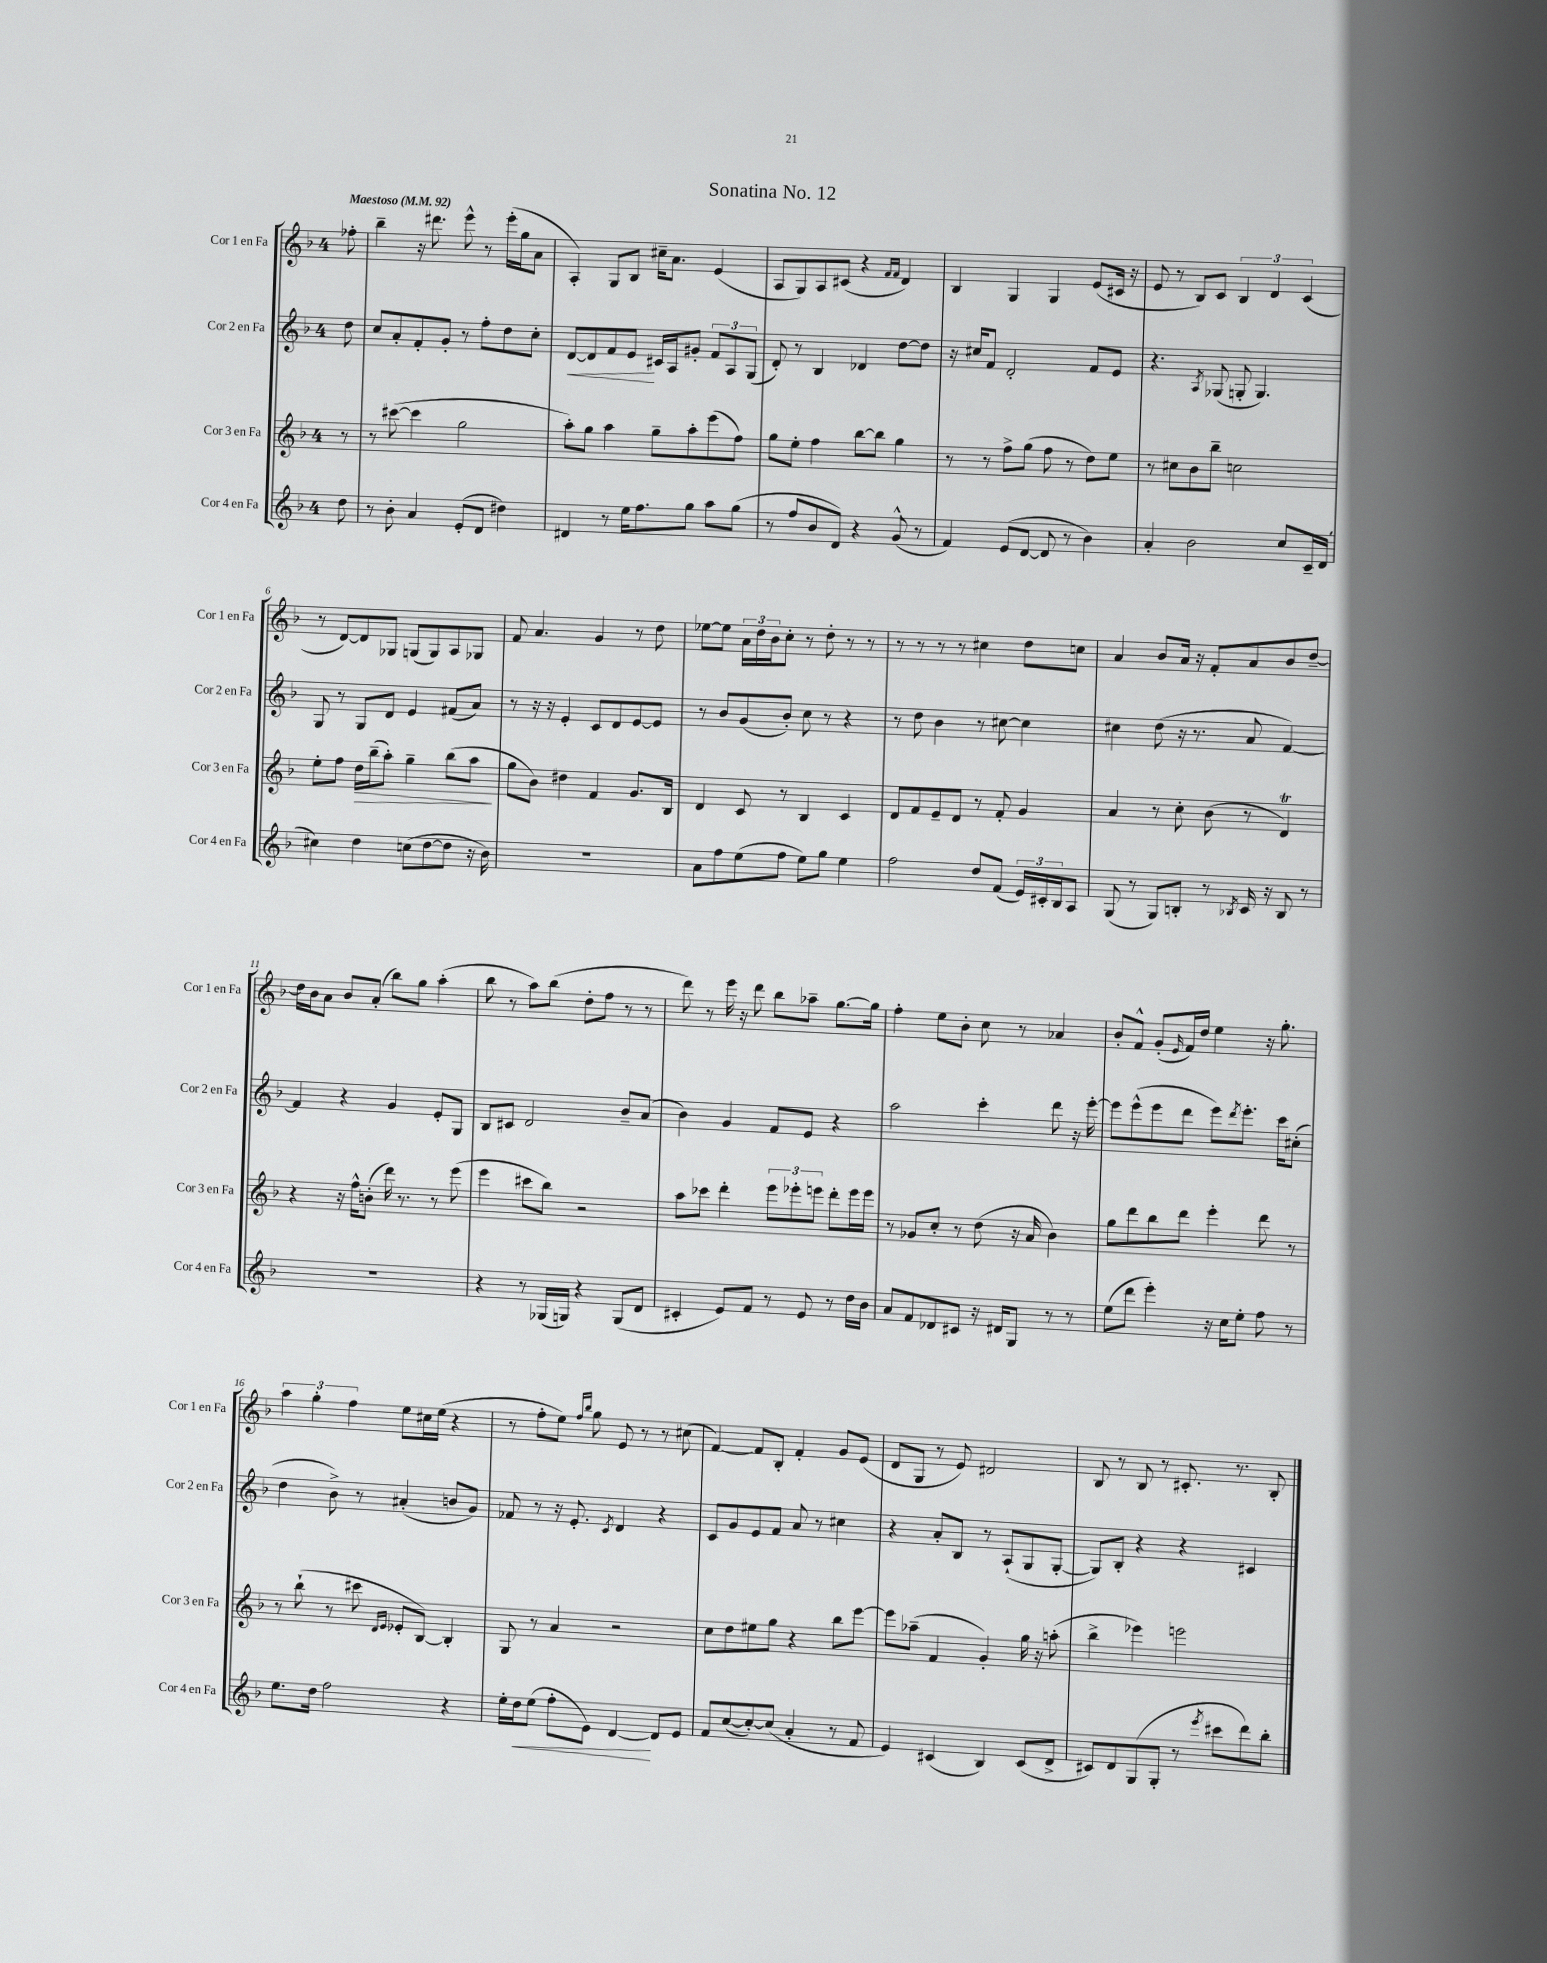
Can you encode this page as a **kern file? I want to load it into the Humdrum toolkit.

**kern	**dynam	**kern	**dynam	**kern	**dynam	**kern
*part4	*part4	*part3	*part3	*part2	*part2	*part1
*staff4	*staff4	*staff3	*staff3	*staff2	*staff2	*staff1
*I"Cor 4 en Fa	*	*I"Cor 3 en Fa	*	*I"Cor 2 en Fa	*	*I"Cor 1 en Fa
*I'Cor 4 en Fa	*	*I'Cor 3 en Fa	*	*I'Cor 2 en Fa	*	*I'Cor 1 en Fa
*clefG2	*	*clefG2	*	*clefG2	*	*clefG2
*k[b-]	*	*k[b-]	*	*k[b-]	*	*k[b-]
*M4/4	*	*M4/4	*	*M4/4	*	*M4/4
*MM92	*	*MM92	*	*MM92	*	*MM92
=	=	=	=	=	=	=
!	!	!	!	!	!	!LO:TX:a:B:t=Maestoso
8dd\	.	8r	.	8dd\	.	8ff-X'\
=1	=1	=1	=1	=1	=1	=1
8r	.	8r	.	8cc/L	.	4bb-~\
8b-'\	.	([8ccc#X\	.	8a'/	.	.
4a/	.	4ccc#\]	.	8f'/	.	16r
.	.	.	.	.	.	8.ddd#X\
.	.	.	.	8g'/J	.	.
(8e'/L	.	2gg\	.	8r	.	8eee^^\
8d/J	.	.	.	8ff'\L	.	8r
4dd#X\)	.	.	.	8dd\	.	(16eee'\LL
.	.	.	.	.	.	16gg\J
.	.	.	.	8cc'\J	.	8a\J
=2	=2	=2	=2	=2	=2	=2
!	!	!	!	!	!LO:HP:b	!
4d#X/	.	8aa'\L)	.	[8d/L	<	4A'/)
.	.	8gg\J	.	8d/]	.	.
8r	.	4aa\	.	8f/	.	8G/L
16ee\KL	.	.	.	8e/J	.	8B-/J
8.ff\	.	.	.	.	.	.
.	.	8gg~\L	.	16c#X/LL	[	16cc#X~\KL
.	.	.	.	16A/J	.	8.a\J
8gg\J	.	8aa'\	.	8g#X'/J	.	.
8aa\L	.	(8eee\	.	12f/L	.	(4e/
.	.	.	.	12A/	.	.
(8gg\J	.	8ff\J)	.	.	.	.
.	.	.	.	(12G/J	.	.
=3	=3	=3	=3	=3	=3	=3
8r	.	8gg\L	.	8d'/)	.	8A/L
8ff/L	.	8ee'\J	.	8r	.	8G/)
8b-/	.	4ff\	.	4B-/	.	8A/
8d/J)	.	.	.	.	.	(8c#X/J
4r	.	[8bb-\L	.	4d-X/	.	4r
.	.	8bb-\J]	.	.	.	.
.	.	.	.	.	.	16qqf/LL
.	.	.	.	.	.	16qqf/JJ
(8g^^/	.	4gg\	.	[8dd\L	.	4d/)
8r	.	.	.	8dd\J]	.	.
=4	=4	=4	=4	=4	=4	=4
4f/)	.	8r	.	16r	.	4B-/
.	.	.	.	16cc#X/KL	.	.
.	.	8r	.	8f/J	.	.
(8e/L	.	8ff^\L	.	2d'/	.	4G/
[8d/J	.	(8gg\J	.	.	.	.
8d/]	.	8ff\	.	.	.	4G/
8r	.	8r	.	.	.	.
4b-\)	.	8dd\L)	.	8f/L	.	(8e/L
.	.	8ee\J	.	8e/J	.	16c#X/Jk
.	.	.	.	.	.	16r
=5	=5	=5	=5	=5	=5	=5
4a'/	.	8r	.	4.r	.	8e/
.	.	8cc#X\L	.	.	.	8r
2b-\	.	8b-\	.	.	.	8B-/L)
.	.	.	.	8qA/	.	.
.	.	8bb-~\J	.	(8G-X/	.	8c/J
.	.	2ccn\	.	8Gn'/	.	6B-/
.	.	.	.	4.G/)	.	.
.	.	.	.	.	.	6d/
8cc/L	.	.	.	.	.	.
.	.	.	.	.	.	(6c/
16c~/L	.	.	.	.	.	.
(16d/JJ	.	.	.	.	.	.
!!LO:LB:g=z
=6	=6	=6	=6	=6	=6	=6
4cc#X\)	.	8ee'\L	.	8G/	.	8r
.	.	8ff\J	.	8r	.	[8d/L)
!	!	!	!LO:HP:b	!	!	!
4dd\	.	16dd\LL	>	8G/L	.	8d/]
.	.	(16bb-~\J	.	.	.	.
.	.	8aa'\J)	.	8d/J	.	8G-X/J
(8ccn\L	.	4gg~\	.	4e/	.	(8Gn/L
[8dd\	.	.	.	.	.	8G/)
8dd\J]	.	(8bb-\L	.	(8f#X/L	.	8A/
16r	.	8aa\J	.	8a/J)	.	8G-X/J
16b-\)	.	.	.	.	.	.
.	.	.	]	.	.	.
=7	=7	=7	=7	=7	=7	=7
1r	.	8gg\L	.	8r	.	8f/
.	.	8b-\J)	.	16r	.	4.a/
.	.	.	.	16r	.	.
.	.	4dd#X\	.	4e'/	.	.
.	.	4f/	.	8c/L	.	4g/
.	.	.	.	8d/	.	.
.	.	8.g/L	.	[8e/	.	8r
.	.	.	.	8e/J]	.	8dd\
.	.	16B-/Jk	.	.	.	.
=8	=8	=8	=8	=8	=8	=8
8a\L	.	4d/	.	8r	.	[8ee-X\L
8ff\	.	.	.	8b-/L	.	8ee-\J]
(8ee\	.	8c/	.	(8g/	.	24a\LL
.	.	.	.	.	.	24dd\
.	.	.	.	.	.	24b-\J
8ff\J	.	8r	.	8b-'/J)	.	8cc'\J
8ee\L)	.	4B-/	.	8cc\	.	8r
8gg\J	.	.	.	8r	.	8dd'\
4ee\	.	4c/	.	4r	.	8r
.	.	.	.	.	.	8r
=9	=9	=9	=9	=9	=9	=9
2ff\	.	8d/L	.	8r	.	8r
.	.	8f/	.	8dd\	.	8r
.	.	8e~/	.	4b-\	.	8r
.	.	8d/J	.	.	.	8r
8dd/L	.	8r	.	8r	.	4cc#X\
(8f/J	.	8f'/	.	[8cc#X\	.	.
24e/LL)	.	4g/	.	4cc#\]	.	8dd\L
24c#X'/	.	.	.	.	.	.
24B-/J	.	.	.	.	.	.
8A/J	.	.	.	.	.	8ccn\J
=10	=10	=10	=10	=10	=10	=10
(8G/	.	4a/	.	4cc#X\	.	4a/
8r	.	.	.	.	.	.
8G/L)	.	8r	.	(8dd\	.	8b-/L
8Bn'/J	.	8cc'\	.	16r	.	16a/Jk
.	.	.	.	8.r	.	16r
8r	.	(8b-\	.	.	.	8f'/L
8qB-X/	.	.	.	.	.	.
16c/	.	8r	.	8a/	.	8a/
16r	.	.	.	.	.	.
8B-/	.	4dT/)	.	[4f/)	.	8b-/
8r	.	.	.	.	.	[8dd~/J
!!LO:LB:g=z
=11	=11	=11	=11	=11	=11	=11
1r	.	4r	.	4f/]	.	16dd\LL]
.	.	.	.	.	.	16b-\J
.	.	.	.	.	.	8a\J
.	.	16r	.	4r	.	8b-/L
.	.	16ff^^\KL	.	.	.	.
.	.	(8bn'\J	.	.	.	(8a'/J
.	.	16ddd\)	.	4g/	.	8bb-\L)
.	.	8.r	.	.	.	.
.	.	.	.	.	.	8gg\J
.	.	8r	.	8e'/L	.	(4aa'\
.	.	(8eee\	.	8G/J	.	.
=12	=12	=12	=12	=12	=12	=12
4r	.	4eee\	.	8B-/L	.	8bb-\
.	.	.	.	8c#X/J	.	8r
8r	.	8ccc#X\L	.	2d/	.	8aa\L)
(16G-X/LL	.	8bb-\J)	.	.	.	(8bb-\J
16Gn/JJ)	.	.	.	.	.	.
4r	.	2r	.	.	.	8dd'\L
.	.	.	.	.	.	8ff\J
(8G/L	.	.	.	8b-~/L	.	8r
8d/J	.	.	.	(8a/J	.	8r
=13	=13	=13	=13	=13	=13	=13
4c#X'/	.	8aa\L	.	4b-\)	.	8ddd\)
.	.	8ccc-X\J	.	.	.	8r
8e/L)	.	4ddd'\	.	4g/	.	16eee\
.	.	.	.	.	.	16r
8f/J	.	.	.	.	.	8ddd\
8r	.	12eee\L	.	8f/L	.	8bb-\L
.	.	12eee-X'\	.	.	.	.
8e/	.	.	.	8e/J	.	8aa-X~\J
.	.	12eeen\J	.	.	.	.
8r	.	8ddd'\L	.	4r	.	[8.gg\L
16dd\LL	.	16eee\L	.	.	.	.
16b-\JJ	.	16eee\JJ	.	.	.	16gg\Jk]
=14	=14	=14	=14	=14	=14	=14
8a/L	.	8r	.	2aa\	.	4ff'\
8f/	.	8g-X/L	.	.	.	.
8d-X/	.	8cc'/J	.	.	.	8ee\L
8c#X/J	.	8r	.	.	.	8b-'\J
16r	.	(8dd\	.	4ccc'\	.	8cc\
16d#X/KL	.	.	.	.	.	.
8G/J	.	16r	.	.	.	8r
.	.	16a/	.	.	.	.
8r	.	4b-\)	.	8ddd\	.	4a-X/
8r	.	.	.	16r	.	.
.	.	.	.	[16eee'\	.	.
=15	=15	=15	=15	=15	=15	=15
(8ee\L	.	8gg\L	.	8eee\L]	.	8b-'/L
8ddd\J	.	8ddd\	.	(8eee^^\	.	8f^^/J
4eee'\)	.	8bb-\	.	8eee\	.	(8g'/L
.	.	.	.	.	.	16qqe/
.	.	8ddd\J	.	8ddd\J	.	16f/L)
.	.	.	.	.	.	16dd/JJ
16r	.	4eee'\	.	8eee\L)	.	4ee\
16cc\KL	.	.	.	.	.	.
.	.	.	.	8qddd/	.	.
8ee'\J	.	.	.	8.eee'\J	.	.
8ff\	.	8ddd\	.	.	.	16r
.	.	.	.	16ccc\KL	.	8.gg'\
8r	.	8r	.	(8cc#X'\J	.	.
!!LO:LB:g=z
=16	=16	=16	=16	=16	=16	=16
8.ee\L	.	8r	.	4dd\	.	6aa\
.	.	(8bb-`\	.	.	.	.
.	.	.	.	.	.	6gg'\
16dd\Jk	.	.	.	.	.	.
2ff\	.	8r	.	8b-^\)	.	.
.	.	.	.	.	.	6ff\
.	.	8ccc#X\	.	8r	.	.
.	.	16qqd/LL	.	.	.	.
.	.	16qqe/JJ	.	.	.	.
.	.	8e-X'/L	.	(4a#X'/	.	8ee\L
.	.	[8B-/J)	.	.	.	16cc#X\L
.	.	.	.	.	.	(16ee\JJ
4r	.	4B-'/]	.	8bn/L	.	4r
.	.	.	.	8g/J)	.	.
=17	=17	=17	=17	=17	=17	=17
16ee'\LL	.	8G/	.	8f-X/	.	8r
!	!LO:HP:b	!	!	!	!	!
16dd\J	<	.	.	.	.	.
(8ee\J	.	8r	.	8r	.	8ff'\L
8ff'\L	.	4a/	.	16r	.	8ee\J)
.	.	.	.	8.e'/	.	.
.	.	.	.	.	.	16qqff/LL
.	.	.	.	.	.	16qqbb-/JJ
8e\J)	.	.	.	.	.	8gg\
.	.	.	.	8qc/	.	.
[4d/	.	2r	.	4d/	.	8e/
.	.	.	.	.	.	8r
8d/L]	[	.	.	4r	.	8r
8e/J	.	.	.	.	.	(8cc#X\
=18	=18	=18	=18	=18	=18	=18
8f/L	.	8cc\L	.	8c/L	.	[4f/)
([8cc/	.	8dd\	.	8g/	.	.
8cc'/_)	.	8ee#X\	.	8e/	.	8f/L]
(8cc/J]	.	8gg\J	.	8f/J	.	8B-'/J
4a'/	.	4r	.	8a/	.	4f'/
.	.	.	.	8r	.	.
8r	.	8bb-\L	.	4cc#X\	.	8g/L
8f/	.	[8eee\J	.	.	.	(8e/J
=19	=19	=19	=19	=19	=19	=19
4e/)	.	8eee\L]	.	4r	.	8d/L
.	.	(8aa-X~\J	.	.	.	8G/J
(4c#X/	.	4f/	.	8a'/L	.	8r
.	.	.	.	8B-/J	.	8e/)
4B-/)	.	4g'/)	.	8r	.	2d#X/
.	.	.	.	(8A`/L	.	.
(8c#/L	.	16gg\	.	8G/	.	.
.	.	16r	.	.	.	.
8d^/J	.	(8aan'\	.	[8G'/J	.	.
=20	=20	=20	=20	=20	=20	=20
8c#X/L)	.	4bb-^\	.	8G/L])	.	8B-/
8d/	.	.	.	8B-'/J	.	8r
(8G/	.	4eee-X\)	.	4r	.	8B-/
8G'/J	.	.	.	.	.	8r
8r	.	2eeen\	.	4r	.	8.c#X'/
8qeee/	.	.	.	.	.	.
8ccc#X\L	.	.	.	.	.	.
.	.	.	.	.	.	8.r
8ddd\)	.	.	.	4c#X/	.	.
8bb-'\J	.	.	.	.	.	8B-'/
==	==	==	==	==	==	==
*-	*-	*-	*-	*-	*-	*-
